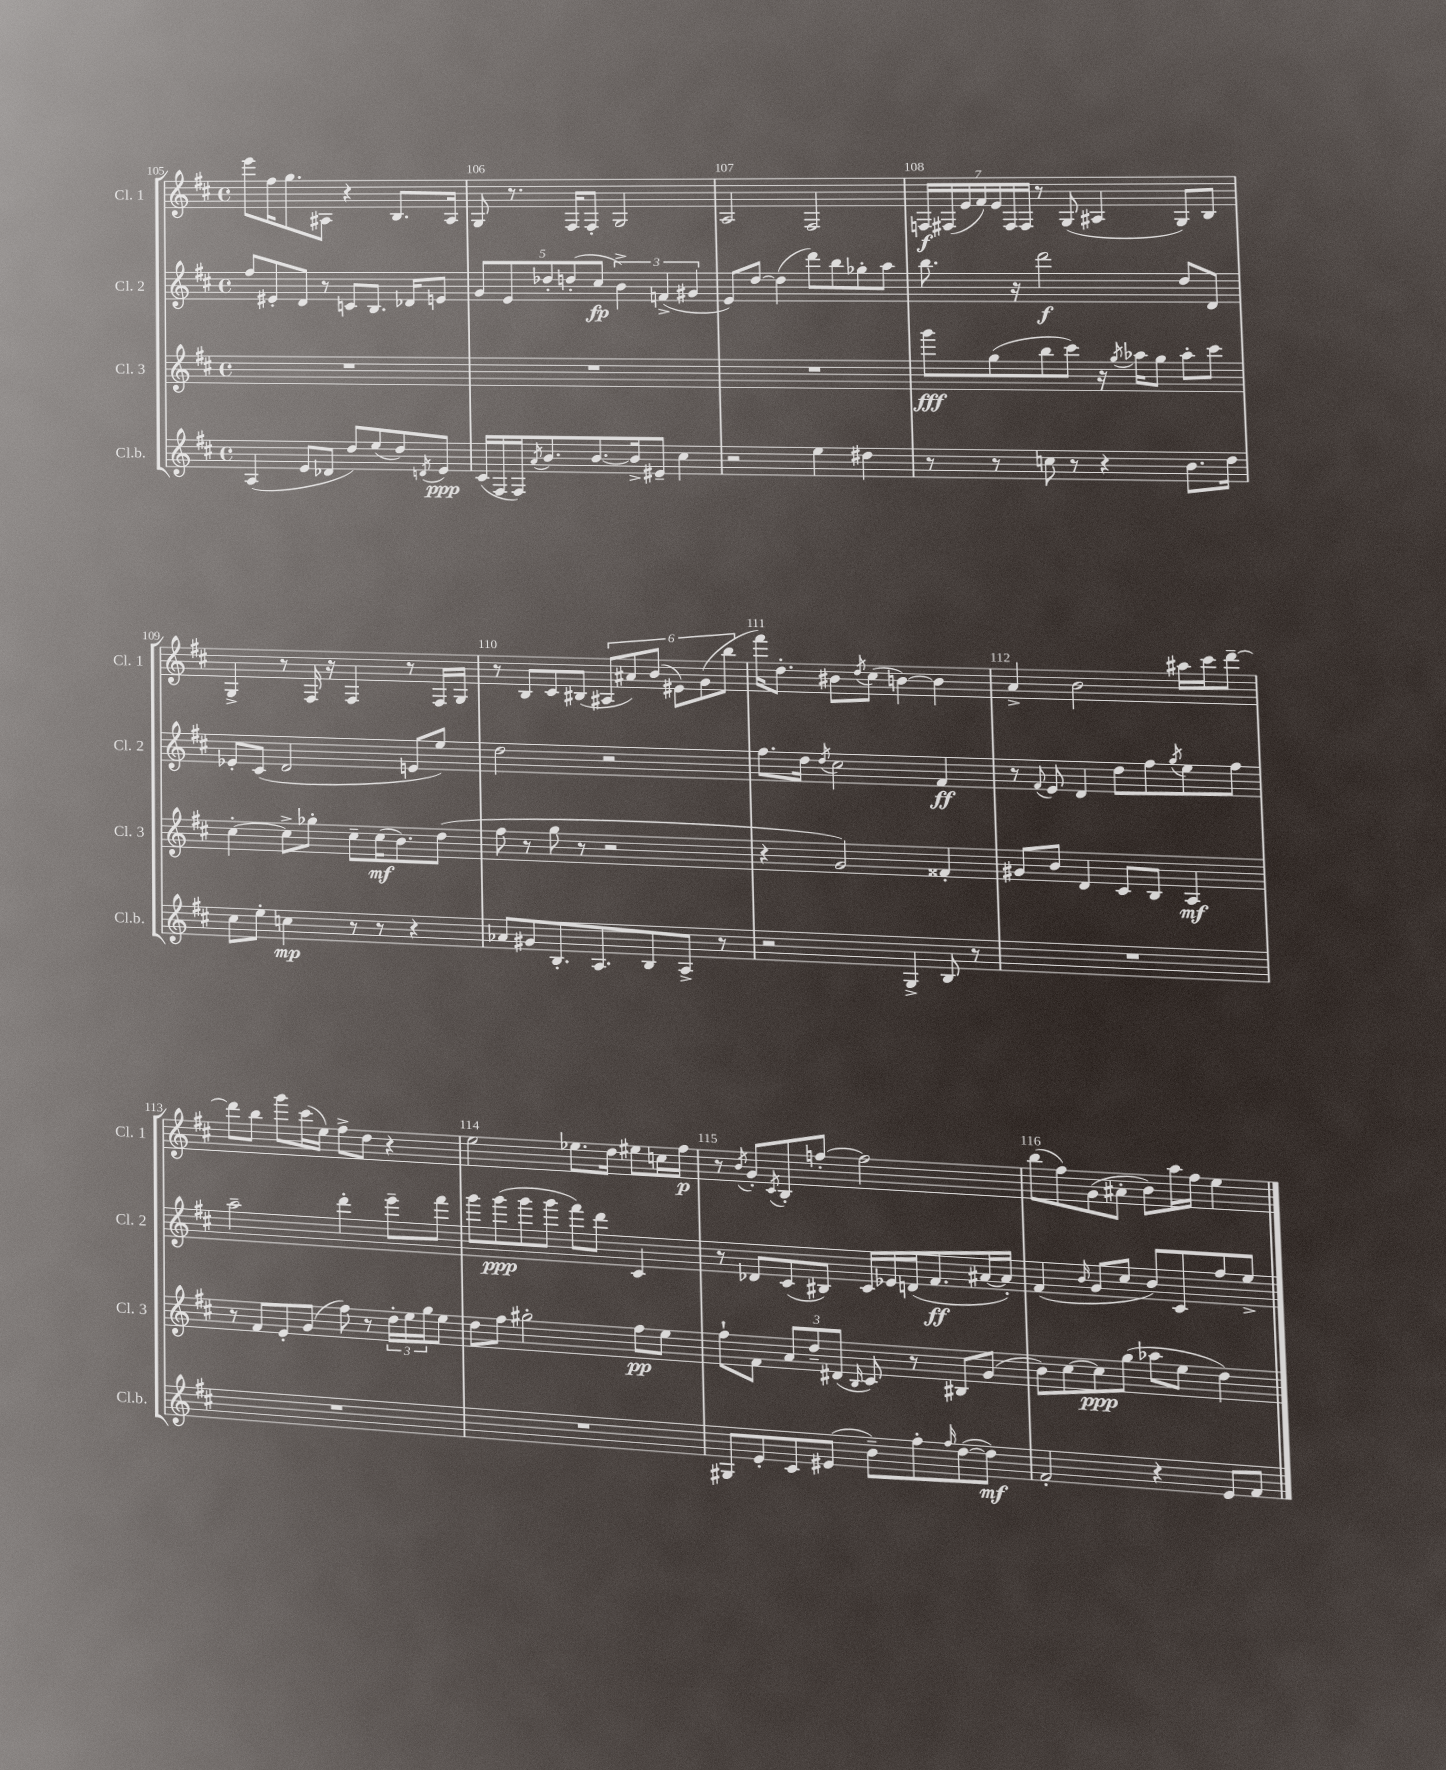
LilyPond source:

<<
\new StaffGroup <<
\new Staff = "s0" \with { instrumentName = "Cl. 1" shortInstrumentName = "Cl. 1" } {
    \clef treble \key d \major \defaultTimeSignature \time 4/4
    e'''8 fis''16 g''8. ais8 r4 b8. ais16 |
    g8 r8. fis16 fis8-. g2 |
    a2 fis2 |
    \tuplet 7/4 { f16\f fis16( e'16 fis'16) e'16 fis16 fis16 } r8 g8( ais4 g8) b8 |
    g4-> r8 fis16 r16 fis4 r8 fis16 g16 |
    r8 b8 cis'8 bis8( \tuplet 6/4 { ais8 ais'8) b'8( eis'8) g'8( b''8 } |
    fis'''16) d''8.-. bis'8 \acciaccatura { d''8 } cis''8( b'4~) b'4 |
    a'4-> b'2 ais''16 cis'''16 d'''8~-- |
    d'''8 b''8 g'''8 cis'''16( e''16) fis''8-> d''8 r4 |
    e''2 ees''8. d''16 eis''8 c''16 fis''16\p |
    r8 \acciaccatura { b'8 } g'8-. \acciaccatura { cis'8 } b8-. f''8~-. f''2 |
    b''8( fis''8) g'8( ais'8-. b'8) a''16 fis''16 e''4 \bar "|." |
}
\new Staff = "s1" \with { instrumentName = "Cl. 2" shortInstrumentName = "Cl. 2" } {
    \clef treble \key d \major \defaultTimeSignature \time 4/4
    fis''8 eis'8-. d'8 r8 c'8 b8. des'16 e'8 |
    \tuplet 5/4 { g'8 e'8 des''8-. d''8-.( cis''8\fp } \tuplet 3/2 { b'4->) f'4->( gis'4 } |
    e'8) d''8~ d''4( d'''8) b''8 ges''8-. a''8 |
    b''8. r16 d'''2\f d''8 d'8 |
    ees'8-. cis'8( d'2 e'8 e''8) |
    d''2 r2 |
    fis''8. d''16 \acciaccatura { d''8 } cis''2 fis'4\ff |
    r8 \appoggiatura { fis'8 } e'8 d'4 d''8 fis''8 \acciaccatura { g''8 } e''8 fis''8 |
    a''2-- d'''4-. e'''8-- fis'''8 |
    g'''8 g'''8\ppp( g'''8 g'''8 fis'''8) d'''8 cis'4 |
    r8 des'8 cis'8( bis8) cis'16 ees'16 d'16( fis'8.\ff ais'16~ ais'16-.) |
    fis'4( \grace { b'16 } g'8 cis''8 b'8) cis'8 fis''8 e''8-> \bar "|." |
}
\new Staff = "s2" \with { instrumentName = "Cl. 3" shortInstrumentName = "Cl. 3" } {
    \clef treble \key d \major \defaultTimeSignature \time 4/4
    R1 |
    R1 |
    R1 |
    g'''8\fff g''8( b''8 cis'''8) r16 \acciaccatura { g''8 } aes''16 g''8 aes''8-. cis'''8 |
    cis''4~-. cis''8-> ges''8-. cis''8-- cis''16\mf( b'8.) d''8( |
    fis''8 r8 g''8 r8 r2 |
    r4 g'2) fisis'4-. |
    gis'8 b'8 d'4 cis'8 b8 a4\mf |
    r8 fis'8 e'8-. g'8( fis''8) r8 \tuplet 3/2 { d''16-. e''16 g''16 } e''8 |
    d''8 fis''8 gis''2-. fis''8\pp e''8 |
    fis''8-! fis'8 \tuplet 3/2 { a'8 d''8-- dis'8( } \grace { b16 } cis'8) r8 bis8 g'8( |
    b'8) cis''8~ cis''8\ppp g''8( aes''8 e''8 d''4) \bar "|." |
}
\new Staff = "s3" \with { instrumentName = "Cl.b." shortInstrumentName = "Cl.b." } {
    \clef treble \key d \major \defaultTimeSignature \time 4/4
    a4( e'8 des'8 d''8) e''8( d''8) \acciaccatura { d'8 } e'8\ppp |
    cis'16( fis16 fis16) \acciaccatura { a'8 } b'8. b'8.~ b'16-> eis'8-- cis''4 |
    r2 e''4 dis''4 |
    r8 r8 c''8 r8 r4 b'8. d''16 |
    cis''8 e''8-. c''4\mp r8 r8 r4 |
    aes'8 gis'8 b8.-. a8. b8 a8-> r8 |
    r2 g4-> b8 r8 |
    R1 |
    R1 |
    R1 |
    gis8 e'8-. cis'8 eis'8( b'8--) fis''8-. \grace { fis''16 } d''8~( d''8\mf) |
    fis'2-. r4 e'8 fis'8 \bar "|." |
}
>>
>>
\layout { \context { \Score currentBarNumber = #105 \override BarNumber.break-visibility = ##(#f #t #t) barNumberVisibility = #all-bar-numbers-visible } }
